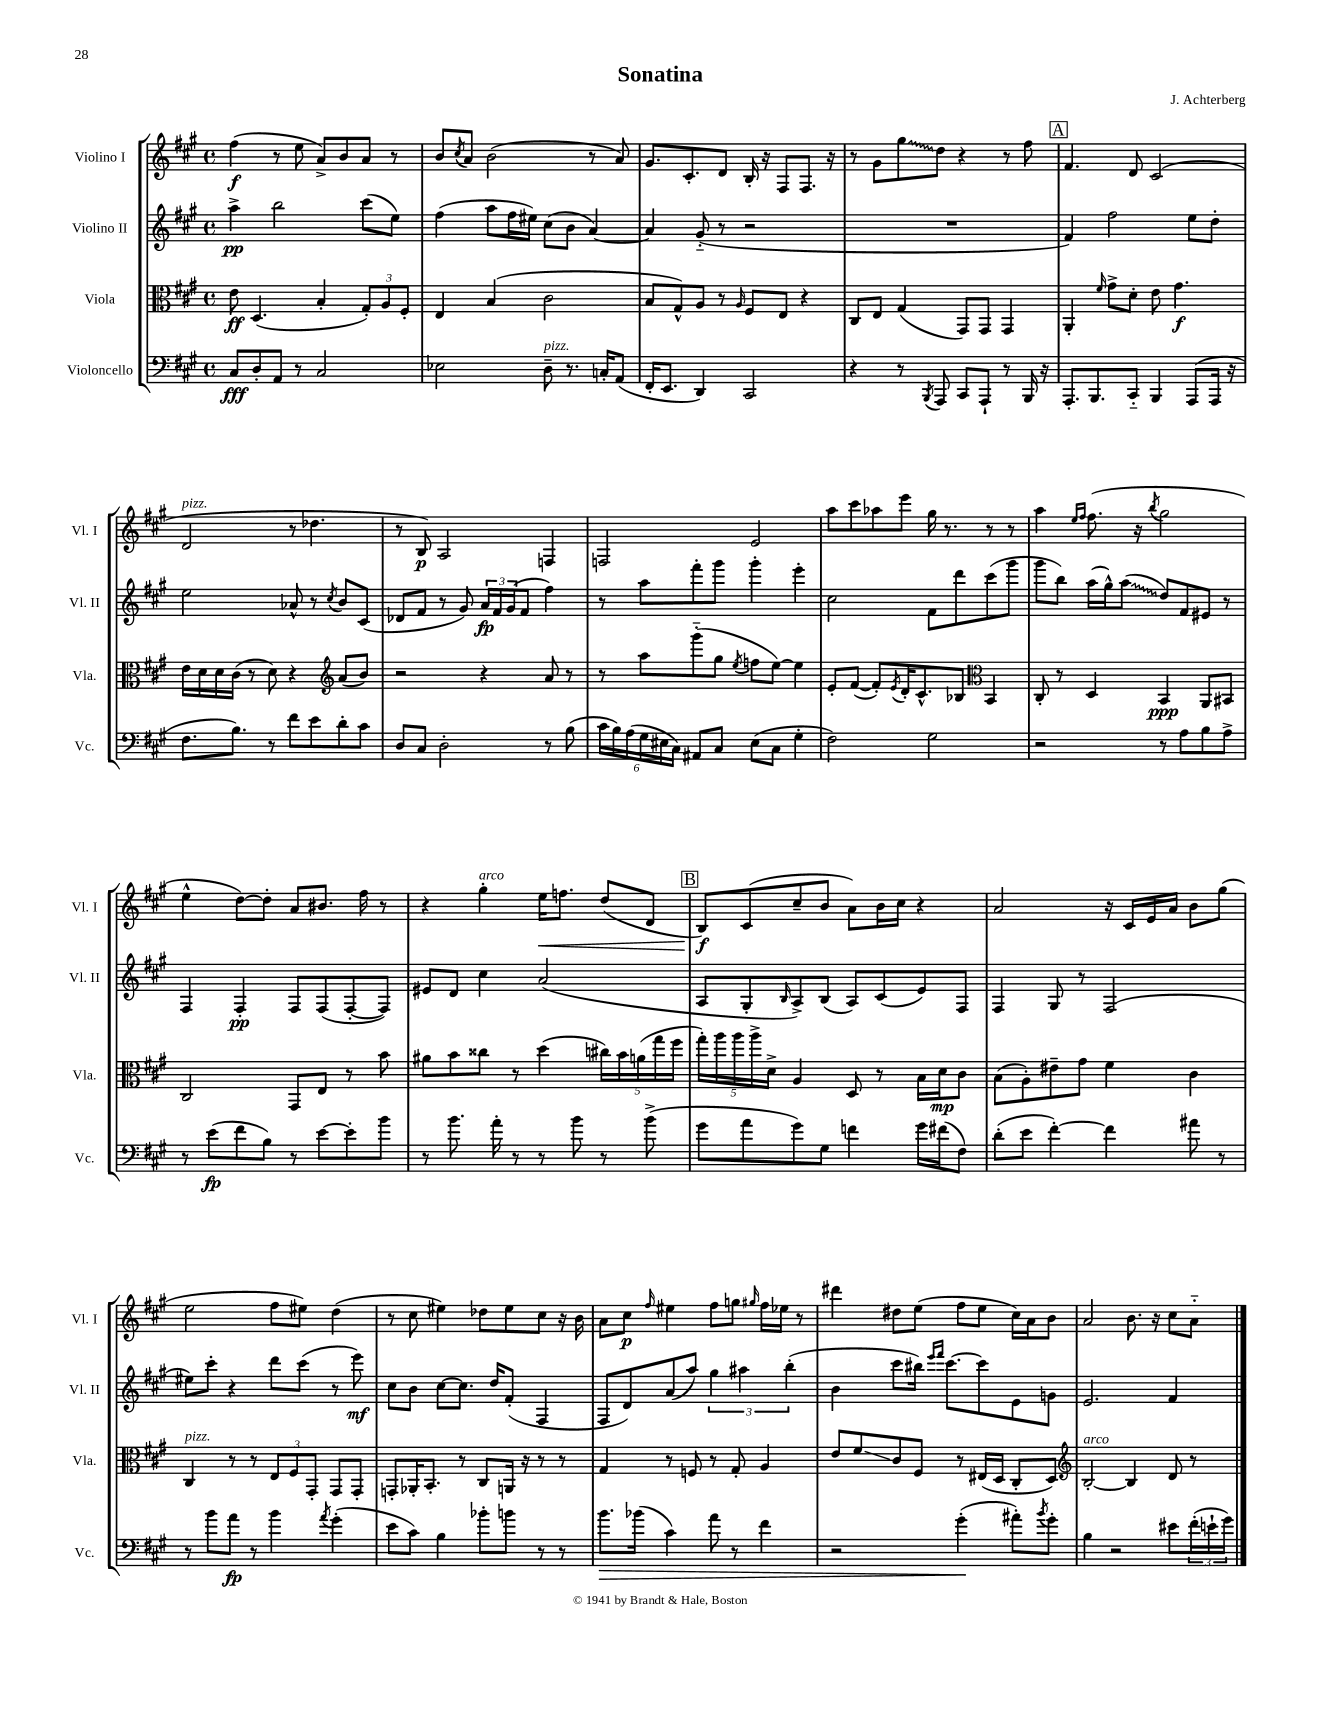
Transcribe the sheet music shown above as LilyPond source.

\header { title = "Sonatina" composer = "J. Achterberg" }
<<
\new StaffGroup <<
\new Staff = "s0" \with { instrumentName = "Violino I" shortInstrumentName = "Vl. I" } {
    \clef treble \key a \major \defaultTimeSignature \time 4/4
    fis''4\f( r8 e''8 a'8->) b'8 a'8 r8 |
    b'8 \acciaccatura { cis''8 } a'8 b'2( r8 a'8) |
    gis'8. cis'8.-. d'8 b16-. r16 fis8 fis8. r16 |
    r8 gis'8 \once \override Glissando.style = #'zigzag gis''8\glissando d''8 r4 r8 fis''8 |
    \mark \markup { \box "A" } fis'4. d'8 cis'2( |
    d'2^\markup { \italic "pizz." } r8 des''4. |
    r8 b8\p) a2 f4 |
    f2 e'2 |
    a''8 cis'''8 aes''8 e'''8 gis''16 r8. r8 r8 |
    a''4 \grace { e''16 fis''16 } fis''8.( r16 \acciaccatura { b''8 } gis''2 |
    e''4-^ d''8~) d''8-. a'8 bis'8. fis''16 r8 |
    r4 gis''4-.^\markup { \italic "arco" } e''16\< f''8. d''8( d'8 |
    \mark \markup { \box "B" } b8\f\!) cis'8( cis''8-- b'8 a'8) b'16 cis''16 r4 |
    a'2 r16 cis'16 e'16 a'16 b'8 gis''8( |
    e''2 fis''8 eis''8) d''4( |
    r8 cis''8 eis''4) des''8 eis''8 cis''8 r16 b'16 |
    a'8 cis''8\p \grace { fis''16 } eis''4 fis''8 g''8 \grace { gis''16 } fis''16 ees''16 r8 |
    dis'''4 dis''8 e''8( fis''8 e''8 cis''16) a'16 b'8 |
    a'2 b'8. r16 cis''8 a'8-_ \bar "|." |
}
\new Staff = "s1" \with { instrumentName = "Violino II" shortInstrumentName = "Vl. II" } {
    \clef treble \key a \major \defaultTimeSignature \time 4/4
    a''4->\pp b''2 cis'''8( e''8) |
    fis''4( a''8 fis''16 eis''16) cis''8( b'8 a'4~) |
    a'4 gis'8-_( r8 r2 |
    R1 |
    \mark \markup { \box "A" } fis'4) fis''2 e''8 d''8-. |
    e''2 aes'8-^ r8 \acciaccatura { cis''8 } b'8 cis'8( |
    des'8 fis'8 r8 gis'8) \tuplet 3/2 { a'16\fp fis'16 gis'16( } fis'8 fis''4) |
    r8 a''8 fis'''8-. gis'''8 gis'''4-. e'''4-. |
    cis''2 fis'8 d'''8 cis'''8( gis'''8 |
    gis'''8 b''8) a''16( gis''16-^) \once \override Glissando.style = #'zigzag a''8\glissando( d''8) fis'8 eis'8 r8 |
    fis4 fis4-.\pp fis8 fis8( fis8~-. fis8) |
    eis'8 d'8 cis''4 a'2( |
    \mark \markup { \box "B" } a8 gis8-. \grace { b16 } a8->) b8( a8) cis'8( e'8) fis8 |
    fis4 gis8 r8 fis2( |
    eis''8) cis'''8-. r4 d'''8 cis'''8( r8 e'''8\mf) |
    cis''8 b'8 cis''8~ cis''8. d''16 fis'8-.( fis4 |
    fis8 d'8) a'8( a''8) \tuplet 3/2 { gis''4 ais''4 b''4-.( } |
    b'4 cis'''8 bis''16) \grace { e'''16 fis'''16 } cis'''8.~ cis'''8 e'8 g'8 |
    e'2. fis'4 \bar "|." |
}
\new Staff = "s2" \with { instrumentName = "Viola" shortInstrumentName = "Vla." } {
    \clef alto \key a \major \defaultTimeSignature \time 4/4
    e'8\ff d4.( b4-. \tuplet 3/2 { gis8-.) a8 fis8-. } |
    e4 b4( cis'2 |
    b8 gis8-^) a8 r8 \grace { a16 } fis8 e8 r4 |
    cis8 e8 gis4( gis,8) gis,8 gis,4 |
    \mark \markup { \box "A" } a,4-. \grace { fis'16 } gis'8-> d'8-. e'8 gis'4.\f |
    e'16 d'16 d'16 cis'16( r8 d'8) r4 \clef treble a'8( b'8) |
    r2 r4 a'8 r8 |
    r8 a''8 gis'''8-_( gis''8 \acciaccatura { e''8 } f''8 e''8~) e''4 |
    e'8-. fis'8~( fis'8-.) \acciaccatura { e'8 } d'16-. cis'8.-^ bes8 \clef alto b,4 |
    cis8-. r8 d4 b,4\ppp a,8 bis,8 |
    cis2 gis,8 e8 r8 b'8 |
    ais'8 b'8 cisis''8 r8 d''4( \tuplet 5/4 { cis''16) b'16 a'16( gis''16 fis''16 } |
    \mark \markup { \box "B" } \tuplet 5/4 { gis''16-.) a''16 a''16 a''16-> d'16-> } a4 d8 r8 b16 d'16\mp cis'8 |
    b8( a8-.) eis'8-- gis'8 fis'4 cis'4 |
    cis4^\markup { \italic "pizz." } r8 r8 \tuplet 3/2 { e8 fis8 gis,8-. } gis,8 gis,8-. |
    g,8-. aes,16-. b,8.-. r8 cis8 a,16 r16 r8 r8 |
    gis4 r8 f8 r8 gis8-. a4 |
    e'8 fis'8\glissando cis'8 fis8 r8 eis16( d16 cis8-. d8) |
    \clef treble b2~-.^\markup { \italic "arco" } b4 d'8 r8 \bar "|." |
}
\new Staff = "s3" \with { instrumentName = "Violoncello" shortInstrumentName = "Vc." } {
    \clef bass \key a \major \defaultTimeSignature \time 4/4
    cis8\fff d8-. a,8 r8 cis2 |
    ees2 d8--^\markup { \italic "pizz." } r8. c16-. a,8( |
    fis,16-. e,8. d,4) cis,2 |
    r4 r8 \acciaccatura { b,,8 } a,,8 cis,8 a,,8-! r8 b,,16 r16 |
    \mark \markup { \box "A" } a,,8.-. b,,8. cis,8-_ b,,4 a,,8( a,,16 r16 |
    fis8. b8.) r8 fis'8 e'8 d'8-. cis'8 |
    d8 cis8 d2-. r8 b8( |
    \tuplet 6/4 { cis'16 b16) a16( gis16 eis16 cis16) } ais,8 cis8 eis8( cis8 gis4-. |
    fis2) gis2 |
    r2 r8 a8 b8 a8-> |
    r8 e'8\fp( fis'8 b8) r8 e'8~ e'8-. b'8 |
    r8 b'8. a'16-. r8 r8 b'8 r8 b'8->( |
    \mark \markup { \box "B" } gis'8 a'8 gis'8) gis8 f'4 gis'16 fis'16( fis8) |
    d'8-.( e'8 fis'4~-.) fis'4 ais'8 r8 |
    r8 b'8 a'8\fp r8 b'4 \acciaccatura { a'8 } gis'4-.( |
    e'8 cis'8) b4 bes'8-. b'8 r8 r8 |
    b'8.\> bes'16( cis'4) a'8 r8 fis'4 |
    r2 gis'4-.\!( ais'8-.) \acciaccatura { b'8 } gis'8-. |
    b4 r2 eis'8 \tuplet 3/2 { fis'16-.( e'16-! gis'16) } \bar "|." |
}
>>
>>
\layout { \context { \Score \remove "Bar_number_engraver" } }
